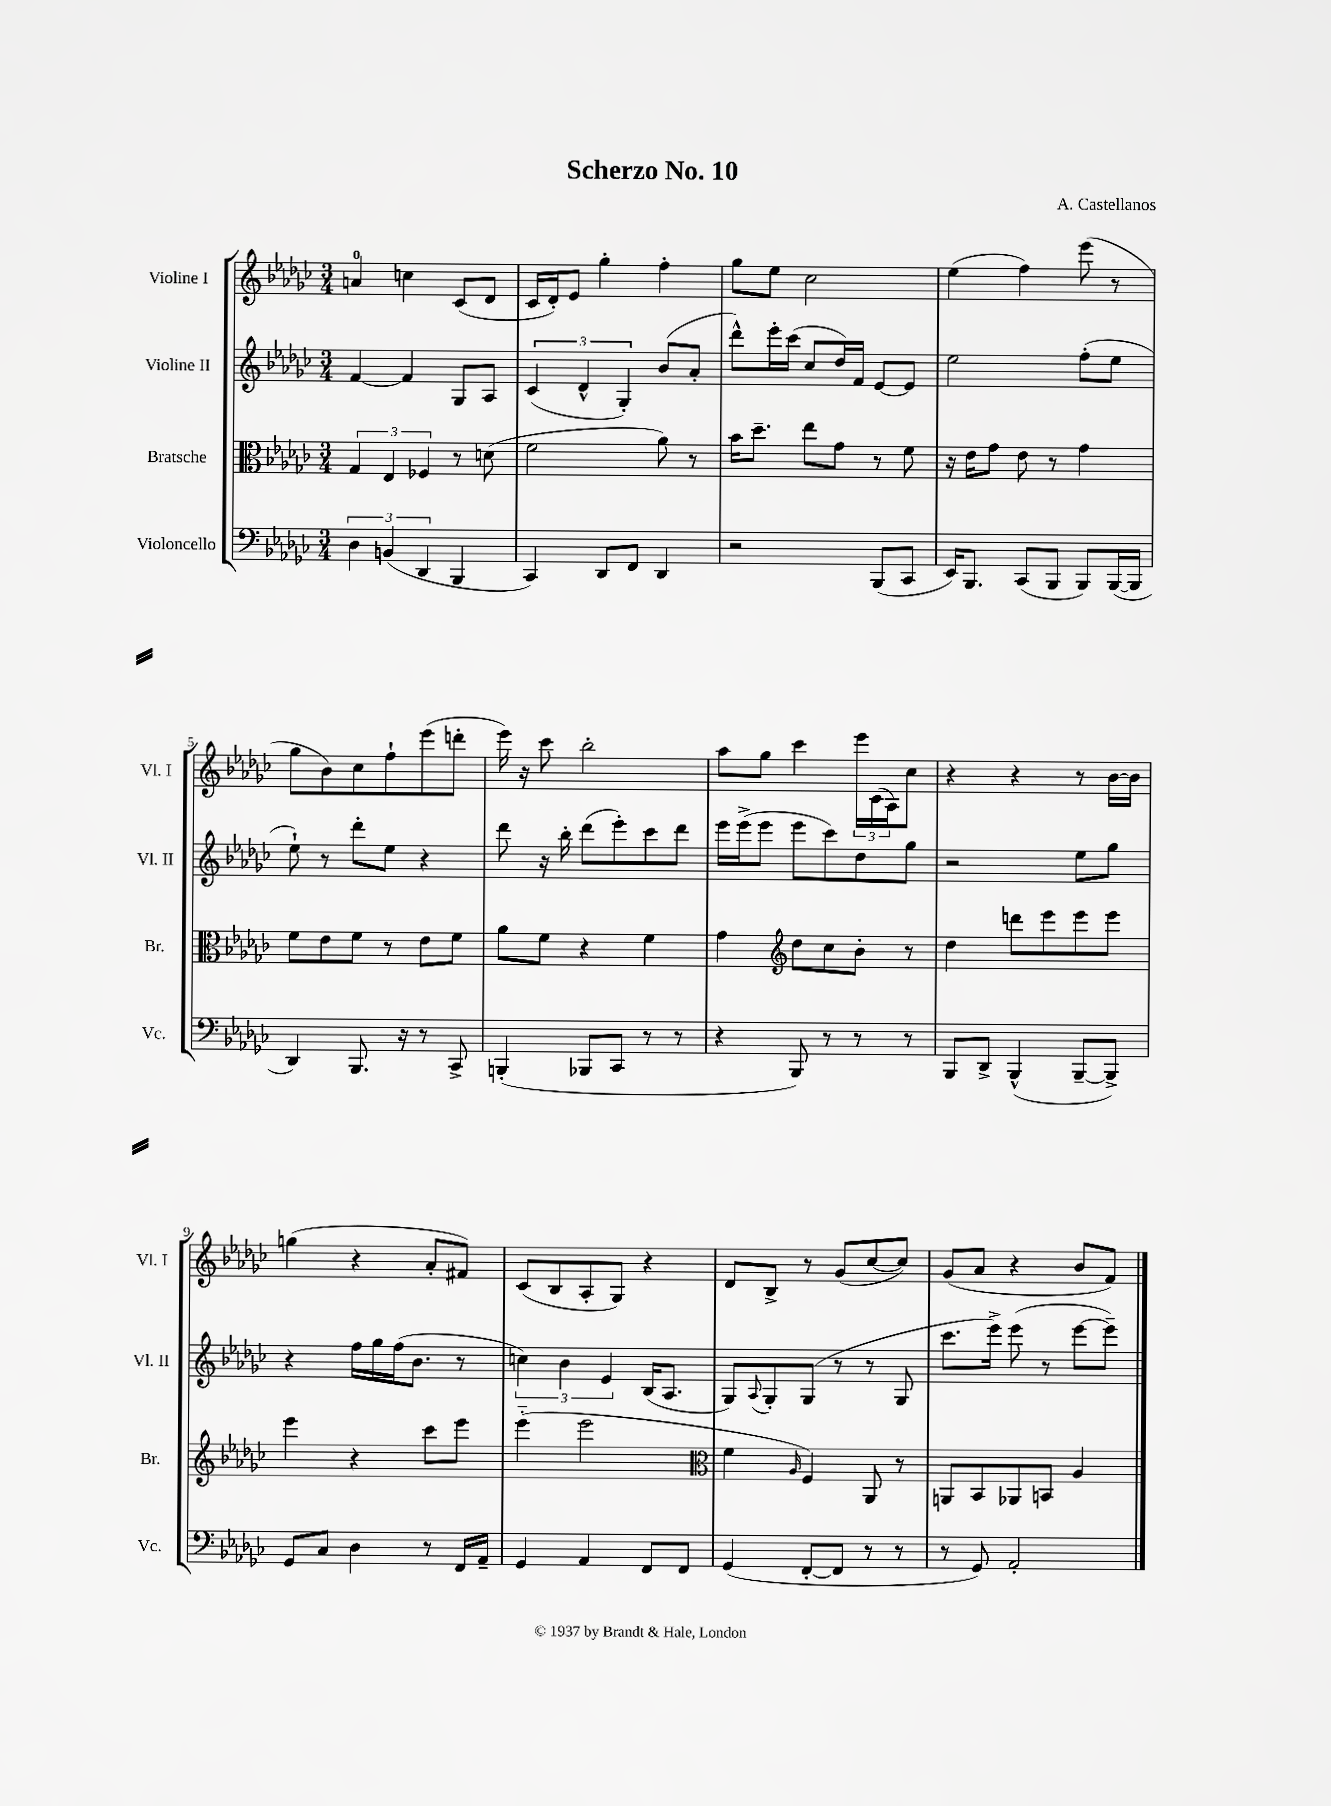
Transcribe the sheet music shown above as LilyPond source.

\header { title = "Scherzo No. 10" composer = "A. Castellanos" }
<<
\new StaffGroup <<
\new Staff = "s0" \with { instrumentName = "Violine I" shortInstrumentName = "Vl. I" } {
    \clef treble \key ges \major \numericTimeSignature \time 3/4
    a'4-0 c''4 ces'8( des'8 |
    ces'16 des'16-.) ees'8 ges''4-. f''4-. |
    ges''8 ees''8 ces''2 |
    ees''4( f''4) ees'''8( r8 |
    ges''8 bes'8) ces''8 f''8-! ees'''8( d'''8-. |
    ees'''16) r16 ces'''8 bes''2-. |
    aes''8 ges''8 ces'''4 \tuplet 3/2 { ees'''16 ces'16( aes16) } ces''8 |
    r4 r4 r8 bes'16~ bes'16 |
    g''4( r4 aes'8-. fis'8) |
    ces'8( bes8 aes8-. ges8) r4 |
    des'8 bes8-> r8 ges'8( ces''8~ ces''8) |
    ges'8( aes'8 r4 bes'8 f'8) \bar "|." |
}
\new Staff = "s1" \with { instrumentName = "Violine II" shortInstrumentName = "Vl. II" } {
    \clef treble \key ges \major \numericTimeSignature \time 3/4
    f'4~ f'4 ges8 aes8 |
    \tuplet 3/2 { ces'4( des'4-^ ges4-.) } bes'8( aes'8-. |
    des'''8-^) ees'''16-. ces'''16( ces''8 des''16) f'16 ees'8~ ees'8 |
    ees''2 f''8-.( ees''8 |
    ees''8-!) r8 des'''8-. ees''8 r4 |
    des'''8 r16 bes''16-. des'''8( ees'''8-.) ces'''8 des'''8 |
    ees'''16 ees'''16->( ees'''8 ees'''8 ces'''8) des''8 ges''8 |
    r2 ees''8 ges''8 |
    r4 f''16 ges''16 f''16( bes'8. r8 |
    \tuplet 3/2 { c''4) bes'4 ees'4 } bes16( aes8. |
    ges8) \appoggiatura { aes8 } ges8-. ges8( r8 r8 ges8 |
    ces'''8. ees'''16->) ees'''8( r8 ees'''8~ ees'''8--) \bar "|." |
}
\new Staff = "s2" \with { instrumentName = "Bratsche" shortInstrumentName = "Br." } {
    \clef alto \key ges \major \numericTimeSignature \time 3/4
    \tuplet 3/2 { ges4 ees4 fes4 } r8 d'8( |
    f'2 aes'8) r8 |
    bes'16 des''8.-- ees''8 ges'8 r8 f'8 |
    r16 ees'16 ges'8 ees'8 r8 ges'4 |
    f'8 ees'8 f'8 r8 ees'8 f'8 |
    aes'8 f'8 r4 f'4 |
    ges'4 \clef treble des''8 ces''8 bes'8-. r8 |
    des''4 d'''8 ees'''8 ees'''8 ees'''8 |
    ees'''4 r4 ces'''8 ees'''8 |
    ees'''4-_( ees'''2 |
    \clef alto f'4 \grace { aes16 } f4) aes,8 r8 |
    a,8 bes,8 aes,8 b,8 aes4 \bar "|." |
}
\new Staff = "s3" \with { instrumentName = "Violoncello" shortInstrumentName = "Vc." } {
    \clef bass \key ges \major \numericTimeSignature \time 3/4
    \tuplet 3/2 { des4 b,4( des,4 } bes,,4 |
    ces,4) des,8 f,8 des,4 |
    r2 bes,,8( ces,8 |
    ees,16) bes,,8. ces,8( bes,,8 bes,,8) bes,,16~( bes,,16 |
    des,4) bes,,8. r16 r8 ces,8-> |
    b,,4-.( bes,,8 ces,8 r8 r8 |
    r4 bes,,8) r8 r8 r8 |
    bes,,8 des,8-> bes,,4-^( bes,,8~-- bes,,8->) |
    ges,8 ces8 des4 r8 f,16 aes,16-- |
    ges,4 aes,4 f,8 f,8 |
    ges,4( f,8~-. f,8 r8 r8 |
    r8 ges,8) aes,2-. \bar "|." |
}
>>
>>
